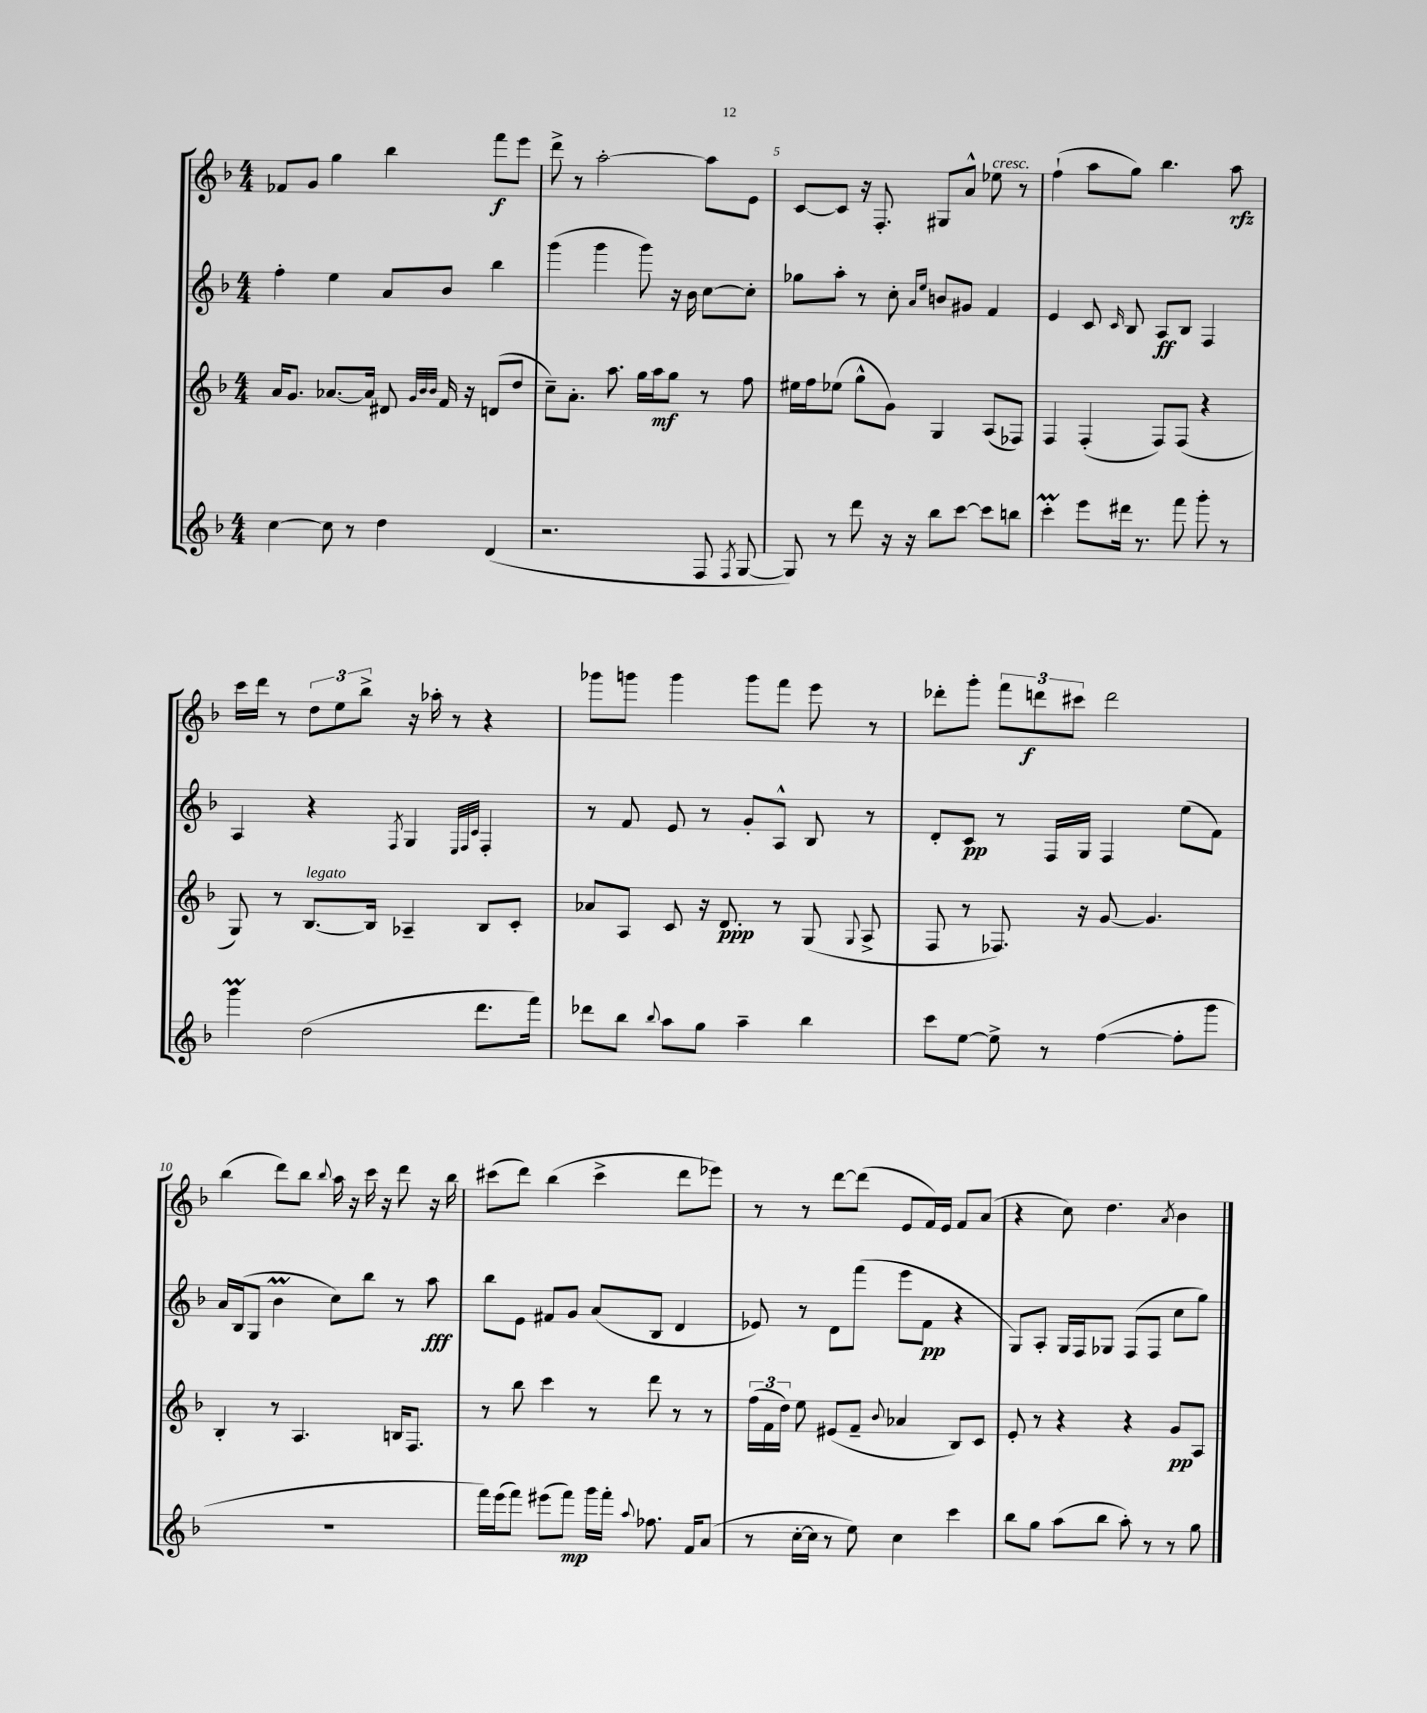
<<
\new StaffGroup <<
\new Staff = "s0" {
    \clef treble \key f \major \numericTimeSignature \time 4/4
    \autoBeamOff fes'8[ g'8] g''4 bes''4 f'''8[\f e'''8] |
    d'''8-> r8 a''2~-. a''8[ e'8] |
    c'8[~ c'8] r16 f8.-. gis8[ a'8]-^ ees''8^\markup { \italic "cresc." } r8 |
    f''4-!( a''8[ g''8]) bes''4. a''8\rfz |
    c'''16[ d'''16] r8 \tuplet 3/2 { d''8[ e''8 bes''8]-> } r16 aes''16-. r8 r4 |
    ges'''8[ g'''8] g'''4 g'''8[ f'''8] e'''8 r8 |
    des'''8[-. g'''8]-. \tuplet 3/2 { f'''8[ d'''8\f cis'''8] } d'''2 |
    bes''4( d'''8[) bes''8] \appoggiatura { bes''8 } a''16 r16 c'''16 r16 d'''8 r16 bes''16 |
    cis'''8[( d'''8]) bes''4( cis'''4-> d'''8[ ees'''8]) |
    r8 r8 d'''8[~ d'''8]( e'8[ f'16) e'16] f'8[ a'8]( |
    r4 c''8) d''4. \acciaccatura { a'8 } bes'4 \bar "|." |
}
\new Staff = "s1" {
    \clef treble \key f \major \numericTimeSignature \time 4/4
    \autoBeamOff f''4-. e''4 a'8[ bes'8] bes''4 |
    g'''4( g'''4 g'''8) r16 bes'16 c''8[~ c''8]-. |
    ges''8[ a''8]-. r8 c''8-. \grace { a'16[ e''16] } b'8[ gis'8] f'4 |
    e'4 c'8 \grace { c'16 } bes8 a8[\ff bes8] f4 |
    a4 r4 \acciaccatura { f8 } g4 \grace { e32[ f32 c'32] } f4-. |
    r8 f'8 e'8 r8 g'8[-. a8]-^ bes8 r8 |
    d'8[-. c'8]\pp r8 f16[ g16] f4 e''8[( f'8]) |
    a'16[ bes16( g8] bes'4\prall c''8[) bes''8] r8 a''8\fff |
    bes''8[ e'8] fis'8[ g'8] a'8[( bes8] d'4 |
    ees'8) r8 d'8[ f'''8]( e'''8[ f'8]\pp r4 |
    g8[) a8]-. g16[ f16 ges8] f8[( f8] c''8[ g''8]) \bar "|." |
}
\new Staff = "s2" {
    \clef treble \key f \major \numericTimeSignature \time 4/4
    \autoBeamOff a'16[ g'8.] aes'8.[~ aes'16] dis'8 \grace { g'32[ bes'32 bes'32] } f'16 r16 d'8[( d''8] |
    c''8[--) a'8.]-. a''8. g''16[ a''16\mf g''8] r8 f''8 |
    eis''16[ f''16 ees''8]( g''8[-^ g'8]) g4 a8[( fes8]) |
    f4 f4-.( f8[) f8]( r4 |
    g8) r8 bes8.[~^\markup { \italic "legato" } bes16] aes4-- bes8[ c'8]-. |
    aes'8[ a8] c'8 r16 d'8.\ppp r8 g8( \appoggiatura { g8 } a8-> |
    f8 r8 fes8.) r16 g'8~ g'4. |
    bes4-. r8 a4. b16[ f8.] |
    r8 bes''8 c'''4 r8 d'''8 r8 r8 |
    \tuplet 3/2 { f''16[( f'16 d''16]) } e''8 eis'8[( f'8]-- \appoggiatura { bes'8 } aes'4 bes8[) c'8] |
    e'8-. r8 r4 r4 g'8[\pp a8] \bar "|." |
}
\new Staff = "s3" {
    \clef treble \key f \major \numericTimeSignature \time 4/4
    \autoBeamOff c''4~ c''8 r8 d''4 d'4( |
    r2. f8 \acciaccatura { f8 } g8~ |
    g8) r8 d'''8 r16 r16 bes''8[ c'''8]~ c'''8[ b''8] |
    c'''4-.\prall e'''8[ dis'''16] r8. f'''8 g'''8-. r8 |
    g'''4\prall d''2( d'''8.[ f'''16]) |
    des'''8[ bes''8] \appoggiatura { bes''8 } a''8[ g''8] a''4-- bes''4 |
    c'''8[ e''8]~ e''8-> r8 f''4~( f''8[-. g'''8] |
    R1 |
    f'''16[) e'''16( f'''8]) eis'''8[( f'''8]\mp) g'''16[ f'''16]-. \appoggiatura { a''8 } fes''8. f'16[ a'8]( |
    r8 c''16[~-. c''16] r8 e''8) c''4 c'''4 |
    bes''8[ g''8] a''8[( bes''8] a''8-.) r8 r8 g''8 \bar "|." |
}
>>
>>
\layout { \context { \Score currentBarNumber = #3 \override BarNumber.break-visibility = ##(#f #t #t) barNumberVisibility = #(every-nth-bar-number-visible 5) } }
